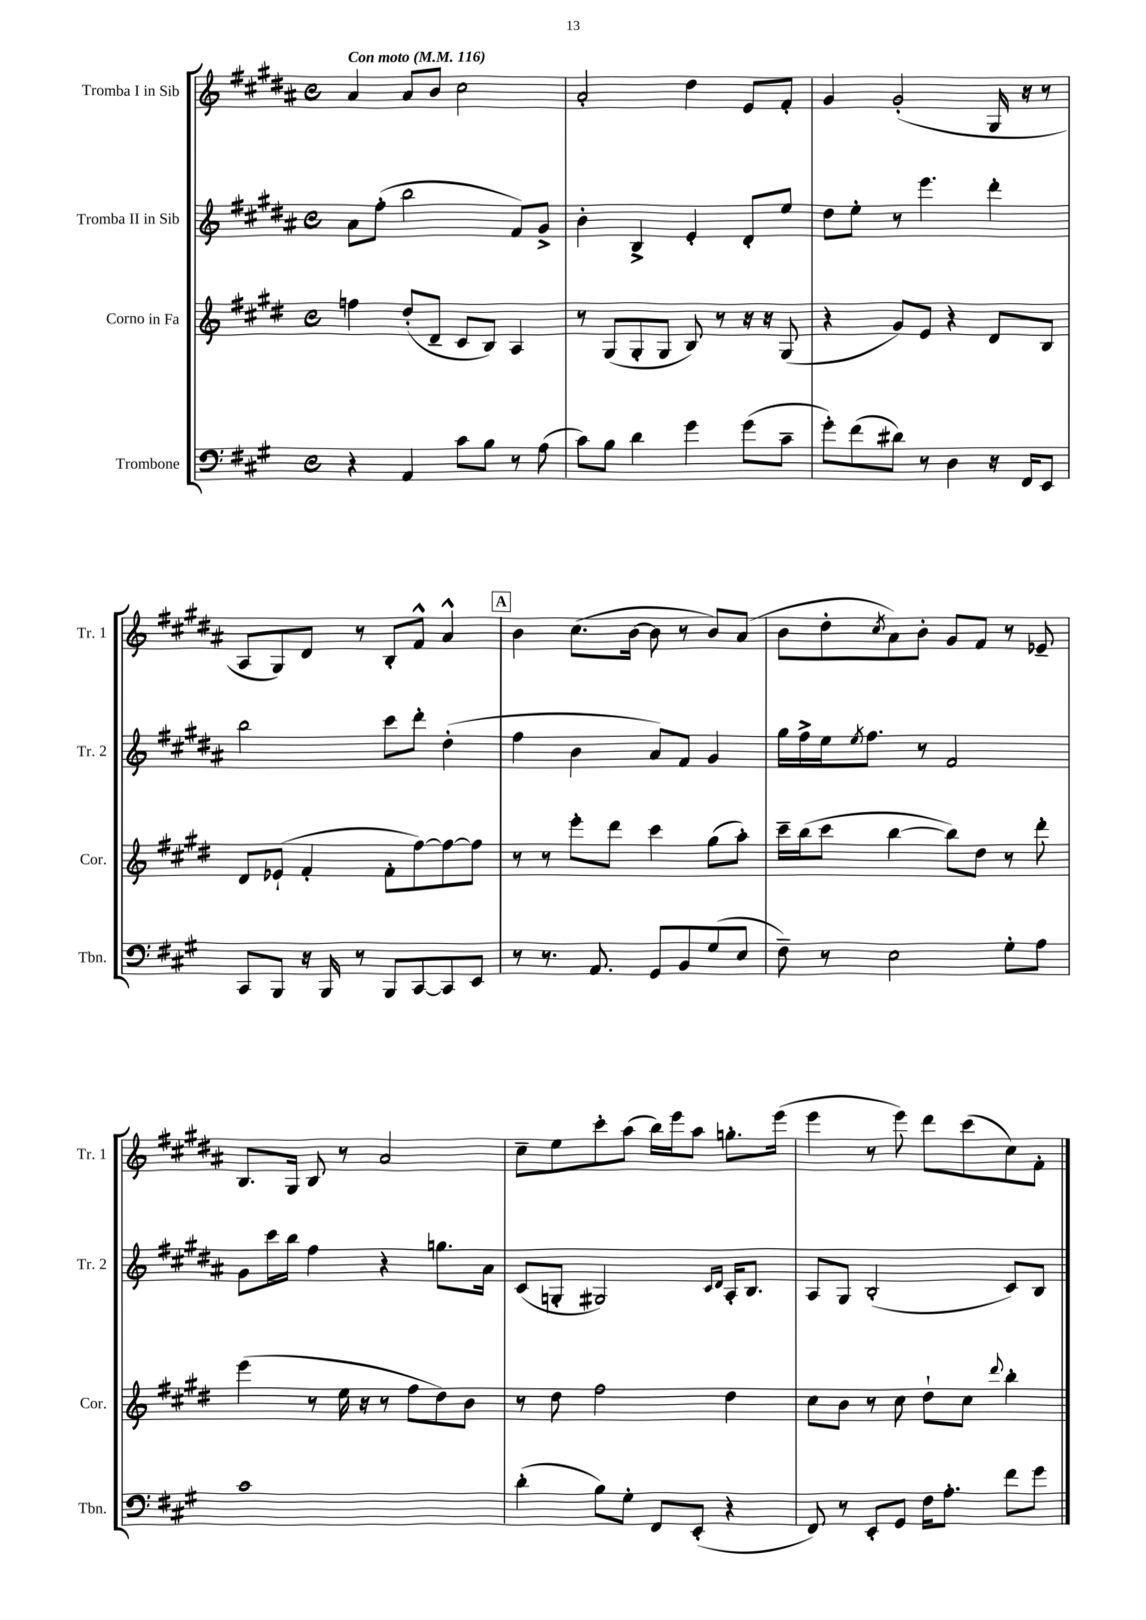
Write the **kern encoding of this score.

**kern	**kern	**kern	**kern
*part4	*part3	*part2	*part1
*staff4	*staff3	*staff2	*staff1
*I"Trombone	*I"Corno in Fa	*I"Tromba II in Sib	*I"Tromba I in Sib
*I'Tbn.	*I'Cor.	*I'Tr. 2	*I'Tr. 1
*clefF4	*clefG2	*clefG2	*clefG2
*k[f#c#g#]	*k[f#c#g#d#]	*k[f#c#g#d#a#]	*k[f#c#g#d#a#]
*M4/4	*M4/4	*M4/4	*M4/4
*met(c)	*met(c)	*met(c)	*met(c)
*MM116	*MM116	*MM116	*MM116
=1	=1	=1	=1
!	!	!	!LO:TX:a:B:t=Con moto
4r	4ffn\	8a#\L	4a#/
.	.	(8ff#'\J	.
4AA/	(8dd#'/L	2bb\	8a#/L
.	8d#~/J	.	8b/J
8c#\L	8c#/L	.	2cc#\
8B\J	8B/J)	.	.
8r	4A/	8f#/L)	.
(8A\	.	8g#^/J	.
=2	=2	=2	=2
8c#\L)	8r	4b'\	2a#'/
8B\J	(8G#/L	.	.
4d\	8G#'/	4B^/	.
.	8G#/J	.	.
4g#\	8B/)	4e'/	4dd#\
.	8r	.	.
(8g#\L	16r	8d#'/L	8e/L
.	16r	.	.
8c#~\J	(8G#/	8ee/J	8f#'/J
=3	=3	=3	=3
8g#'\L)	4r	8dd#\L	4g#/
(8f#\	.	8ee'\J	.
8d#X\J)	8g#/L)	8r	(2g#'/
8r	8e/J	4.eee\	.
4D\	4r	.	.
16r	8d#/L	4ddd#'\	16G#/
16FF#/KL	.	.	16r
8EE/J	8B/J	.	8r
!!LO:LB:g=z
=4	=4	=4	=4
8CC#/L	8d#/L	2bb\	8A#/L
8BBB/J	(8e-X`/J	.	8G#/)
16r	4f#'/	.	8d#/J
16BBB/	.	.	.
8r	.	.	8r
8BBB/L	8f#'\L	8ccc#\L	8B'/L
[8CC#/	[8ff#\)	8ddd#'\J	8f#^^/J
8CC#/]	8ff#\_	(4dd#'\	4a#^^/
8EE/J	8ff#\J]	.	.
!!LO:REH:place=s1:t=A
=5	=5	=5	=5
8r	8r	4ff#\	4b\
8.r	8r	.	.
.	8eee'\L	4b\	(8.cc#\L
8.AA/	.	.	.
.	8ddd#\J	.	.
.	.	.	[16b\Jk
8GG#/L	4ccc#\	8a#/L)	8b\]
8BB/	.	8f#/J	8r
(8G#/	(8gg#\L	4g#/	8b/L)
8E/J	8aa'\J)	.	(8a#/J
=6	=6	=6	=6
8F#~\)	16ccc#~\LL	16gg#\LL	8b\L
.	(16bb\J	16ff#^\	.
8r	8ccc#\J	16ee\J	8dd#'\
.	.	8qee/	.
.	.	8.ff#\J	.
.	.	.	8qcc#/
2E\	[4bb\	.	8a#\)
.	.	8r	8b'\J
.	8bb\L])	2f#/	8g#/L
.	8dd#\J	.	8f#/J
8G#'\L	8r	.	8r
8A\J	8ddd#'\	.	8e-X~/
!!LO:LB:g=z
=7	=7	=7	=7
1c#	(4eee\	8g#\L	8.B/L
.	.	16ccc#\L	.
.	.	16bb\JJ	16G#/Jk
.	8r	4ff#\	8B/
.	16ee\	.	8r
.	16r	.	.
.	8r	4r	2a#/
.	8ff#\L	.	.
.	8dd#\)	8.ggn\L	.
.	8b\J	.	.
.	.	16a#\Jk	.
=8	=8	=8	=8
(4d'\	8r	(8c#/L	8cc#~\L
.	8dd#\	8Gn'/J	8ee\
8B\L)	2ff#\	2G#X/)	8ccc#'\
8G#'\J	.	.	(8aa#\J
8FF#/L	.	.	16bb\LL)
.	.	.	16eee\J
(8EE'/J	.	.	8aa#\J
.	.	16qqc#/LL	.
.	.	16qqd#/JJ	.
4r	4dd#\	16A#'/KL	8.ggn'\L
.	.	8.B/J	.
.	.	.	(16eee\Jk
=9	=9	=9	=9
8FF#/)	8cc#\L	8A#/L	4eee\
8r	8b\J	8G#/J	.
8EE'/L	8r	(2B'/	8r
8GG#/J	8cc#\	.	8eee\)
16F#\KL	8dd#`\L	.	8ddd#\L
8.A'\J	.	.	.
.	8cc#\J	.	(8ccc#\
.	8qqddd#/	.	.
8f#\L	4bb'\	8c#/L)	8cc#\)
8g#\J	.	8B/J	8f#'\J
==	==	==	==
*-	*-	*-	*-
